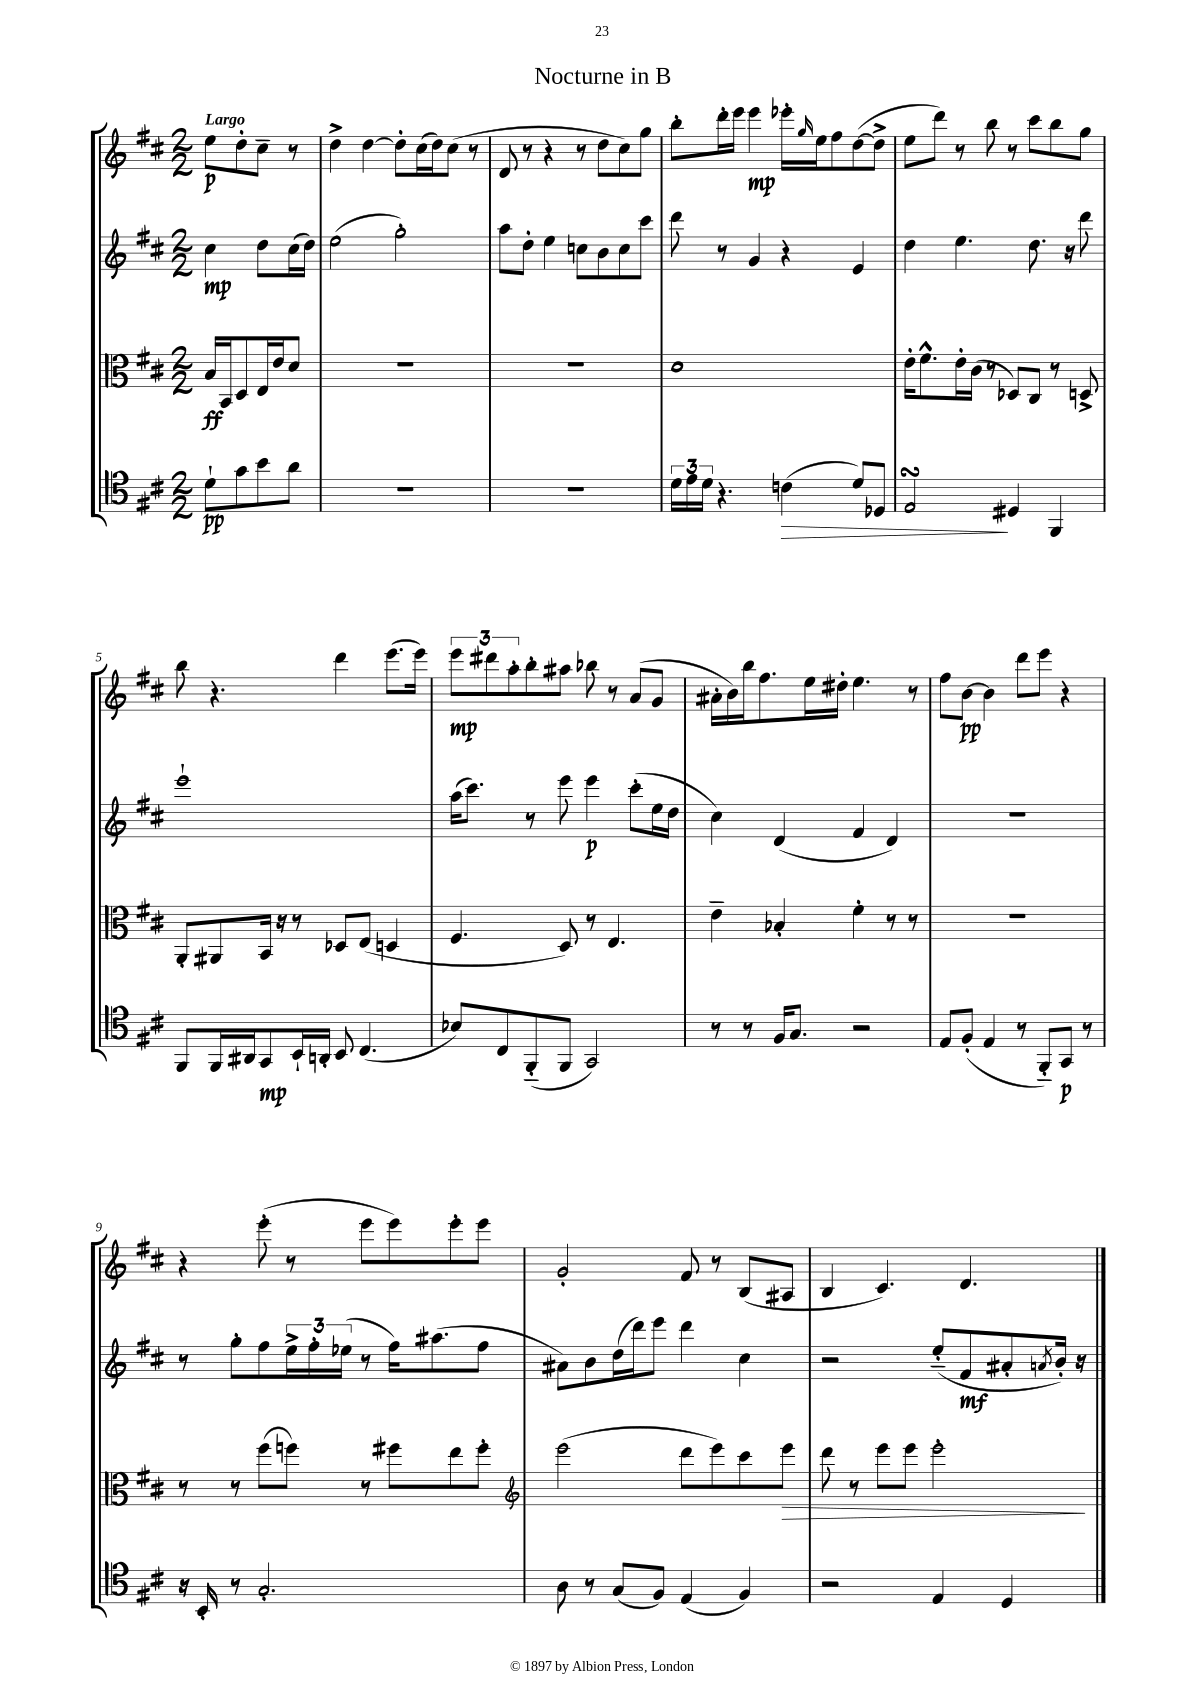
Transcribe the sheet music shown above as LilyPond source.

\header { title = "Nocturne in B" }
<<
\new StaffGroup <<
\new Staff = "s0" {
    \clef treble \key d \major \numericTimeSignature \time 2/2 \partial 2 \tempo "Largo"
    e''8\p d''8-. cis''8-- r8 |
    d''4-> d''4~ d''8-. cis''16( d''16) cis''8( r8 |
    d'8 r8 r4 r8 d''8 cis''8) g''8 |
    b''8-. d'''16-. e'''16 e'''4\mp ees'''16-. \grace { g''16 } e''16 fis''8 d''8~( d''8-> |
    e''8 d'''8) r8 b''8 r8 cis'''8 b''8 g''8 |
    b''8 r4. d'''4 e'''8.( e'''16) |
    \tuplet 3/2 { e'''8\mp dis'''8 a''8-. } b''8-. ais''8 bes''8 r8 a'8( g'8 |
    ais'16-. b'16) b''16 fis''8. e''16 dis''16-. e''4. r8 |
    fis''8 b'8~\pp b'4 d'''8 e'''8 r4 |
    r4 e'''8-.( r8 e'''8 e'''8) e'''8-. e'''8 |
    g'2-. fis'8 r8 b8( ais8 |
    b4 cis'4.) d'4. \bar "|." |
}
\new Staff = "s1" {
    \clef treble \key d \major \numericTimeSignature \time 2/2 \partial 2
    cis''4\mp d''8 cis''16( d''16) |
    e''2( g''2-.) |
    a''8 d''8-. e''4 c''8 b'8 c''8 cis'''8 |
    d'''8 r8 g'4 r4 e'4 |
    d''4 e''4. d''8. r16 d'''8 |
    e'''1-! |
    a''16( cis'''8.) r8 e'''8 e'''4\p cis'''8-.( e''16 d''16 |
    cis''4) d'4( fis'4 d'4) |
    R1 |
    r8 g''8-. fis''8 \tuplet 3/2 { e''16-> fis''16-. ees''16( } r8 fis''16) ais''8.( fis''8 |
    ais'8) b'8 d''16( d'''16) e'''8 d'''4 cis''4 |
    r2 e''8-_( fis'8\mf ais'8-. \acciaccatura { a'8 } b'16-.) r16 \bar "|." |
}
\new Staff = "s2" {
    \clef alto \key d \major \numericTimeSignature \time 2/2 \partial 2
    b16\ff b,16 d8 e16 e'16 d'8 |
    R1 |
    R1 |
    d'1 |
    e'16-. fis'8.-^ e'16-. cis'16( r8 des8) cis8 r8 d8-> |
    a,8-. ais,8 b,16 r16 r8 des8 e8( d4 |
    fis4. d8) r8 e4. |
    e'4-- bes4-. fis'4-. r8 r8 |
    R1 |
    r8 r8 fis''8( f''8) r8 fis''8 e''8 fis''8-. |
    \clef treble e'''2( d'''8 e'''8) cis'''8 e'''8\> |
    d'''8 r8 e'''8 e'''8 e'''2-.\! \bar "|." |
}
\new Staff = "s3" {
    \clef tenor \key d \major \numericTimeSignature \time 2/2 \partial 2
    d'8-!\pp g'8 b'8 a'8 |
    R1 |
    R1 |
    \tuplet 3/2 { d'16 e'16 d'16 } r4. c'4\>( d'8) des8 |
    e2\turn\! dis4 fis,4 |
    fis,8 fis,16 ais,16 g,8\mp b,16-! a,16-. b,8 cis4.( |
    bes8) cis8 fis,8-_( fis,8 g,2) |
    r8 r8 fis16 g8. r2 |
    e8 fis8-.( e4 r8 fis,8-_) g,8\p r8 |
    r16 b,16-. r8 g2.-. |
    a8 r8 g8( fis8) e4( fis4) |
    r2 e4 d4 \bar "|." |
}
>>
>>
